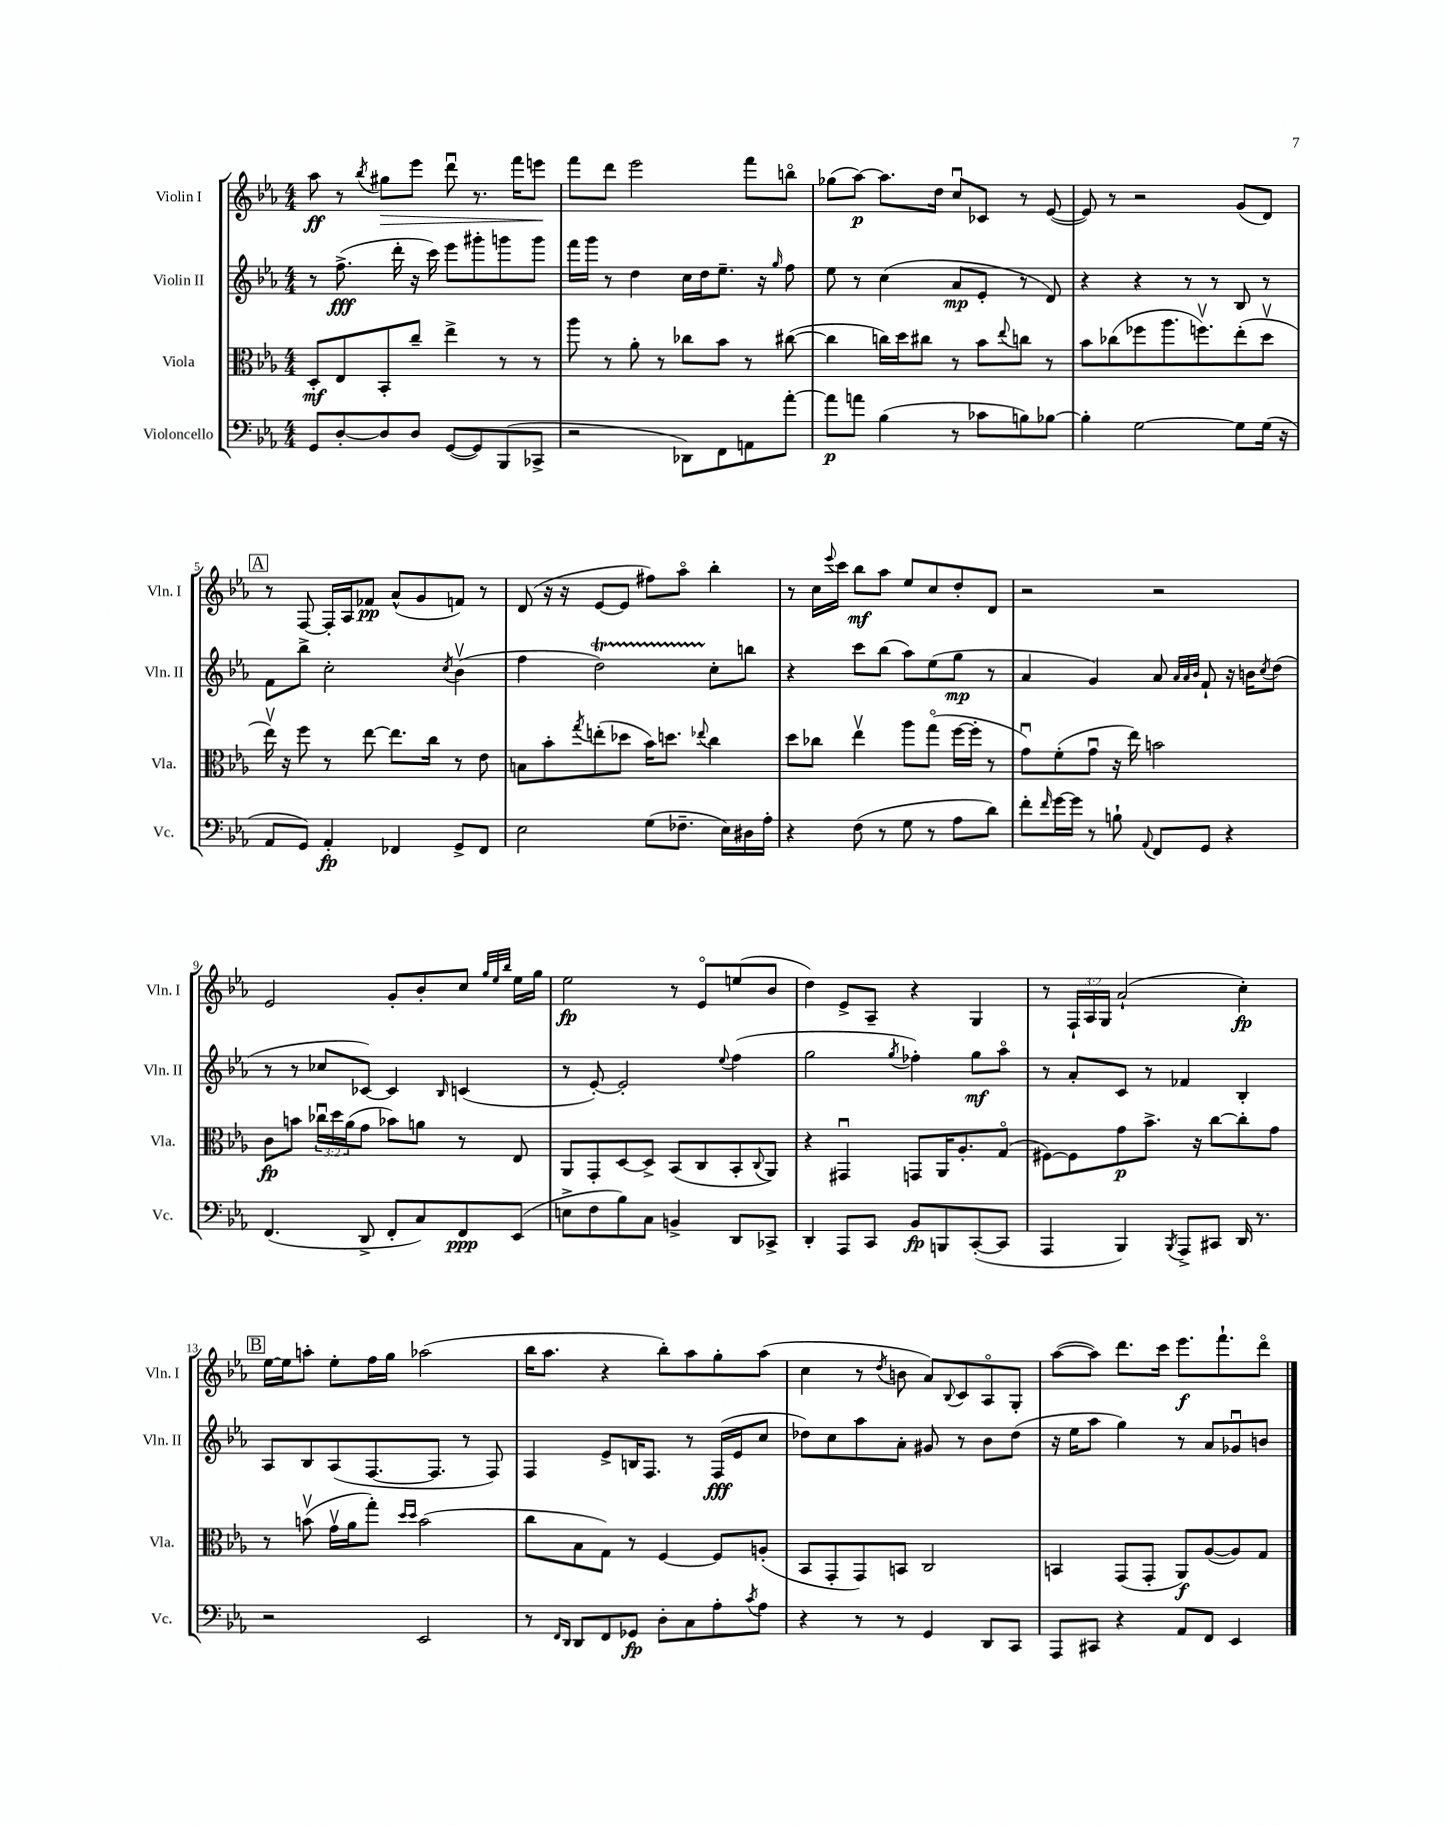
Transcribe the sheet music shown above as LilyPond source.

<<
\new StaffGroup <<
\new Staff = "s0" \with { instrumentName = "Violin I" shortInstrumentName = "Vln. I" } {
    \clef treble \key ees \major \numericTimeSignature \time 4/4 \override Staff.TupletNumber.text = #tuplet-number::calc-fraction-text
    aes''8\ff r8 \acciaccatura { bes''8 } gis''8\> ees'''8 d'''8\downbow r8. f'''16 e'''8\! |
    f'''8 d'''8 ees'''2 f'''8 b''8\flageolet |
    ges''8( aes''8~\p) aes''8. d''16 c''8\downbow ces'8 r8 ees'8~( |
    ees'8) r8 r2 g'8( d'8) |
    \mark \markup { \box "A" } r8 f8~ f16-. aes16 fes'8\pp aes'8-^( g'8 f'8) r8 |
    d'8( r16 r16 ees'8~ ees'8 fis''8) aes''8\flageolet bes''4-. |
    r8 c''16 \appoggiatura { ees'''8 } c'''16 bes''8\mf aes''8 ees''8 c''8 d''8-. d'8 |
    r2 r2 |
    ees'2 g'8-. bes'8-. c''8 \grace { g''32 ees''32 bes''32 } ees''16 g''16 |
    ees''2\fp r8 ees'8\flageolet e''8( bes'8 |
    d''4) ees'8-> aes8-- r4 g4 |
    r8 \tuplet 3/2 { f16-! aes16 g16 } aes'2-!( c''4-.\fp) |
    \mark \markup { \box "B" } ees''16~ ees''16 a''8-. ees''8-. f''16 g''16 aes''2( |
    bes''16 aes''8. r4 bes''8-.) aes''8 g''8-. aes''8( |
    c''4 r8 \acciaccatura { d''8 } b'8 aes'8) \appoggiatura { bes8 } c'8 aes8\flageolet g8-. |
    aes''8~( aes''8) d'''8. c'''16 ees'''8.\f f'''8.-! d'''8\flageolet \bar "|." |
}
\new Staff = "s1" \with { instrumentName = "Violin II" shortInstrumentName = "Vln. II" } {
    \clef treble \key ees \major \numericTimeSignature \time 4/4
    r8 f''8.->\fff( d'''16-. r16 c'''16) ees'''8 gis'''8-. g'''8 g'''8 |
    f'''16 g'''16 r8 d''4 c''16 d''16 ees''8.-- r16 \grace { g''16 } f''8 |
    ees''8 r8 c''4( aes'8\mp ees'8-. r8 d'8) |
    r4 r4 r8 r8 bes8 r8 |
    \mark \markup { \box "A" } f'8 bes''8-> c''2-. \acciaccatura { c''8 } bes'4\upbow( |
    f''4 d''2\startTrillSpan) c''8-.\stopTrillSpan b''8 |
    r4 c'''8 bes''8( aes''8) ees''8( g''8\mp r8 |
    aes'4 g'4) aes'8 \grace { aes'32 aes'32 bes'32 } f'8-! r16 b'16 \acciaccatura { c''8 } d''8( |
    r8 r8 ces''8 ces'8~) ces'4 \grace { bes16 } c'4( |
    r8 ees'8~-.) ees'2-. \appoggiatura { ees''8 } f''4( |
    g''2 \acciaccatura { g''8 } fes''4-.) g''8\mf aes''8\flageolet |
    r8 aes'8-. c'8 r8 fes'4 bes4-. |
    \mark \markup { \box "B" } aes8 bes8 aes8( f8.~ f8. r8 f8) |
    f4 ees'8-> b16 f8. r8 f16\fff( ees'16 c''8 |
    des''8) c''8 aes''8 aes'8-. gis'8 r8 bes'8 des''8( |
    r16 ees''16 aes''8 g''4) r8 aes'8 ges'8\downbow b'8 \bar "|." |
}
\new Staff = "s2" \with { instrumentName = "Viola" shortInstrumentName = "Vla." } {
    \clef alto \key ees \major \numericTimeSignature \time 4/4 \override Staff.TupletNumber.text = #tuplet-number::calc-fraction-text
    d8-.\mf ees8 bes,8-. c''8-- ees''4-> r8 r8 |
    aes''8 r8 aes'8-. r8 ces''8 bes'8 r8 cis''8~( |
    cis''4 c''16) d''16 cis''8 r8 bes'8 \appoggiatura { ees''8 } c''8 r8 |
    bes'8 ces''8( fes''8 aes''8. f''8.\upbow) ees''8-.( d''8\upbow |
    \mark \markup { \box "A" } ees''16\upbow) r16 f''8 r8 ees''8~ ees''8. c''16 r8 ees'8 |
    b8 bes'8-. \acciaccatura { g''8 } e''8-.( des''8 bes'16) d''8. \appoggiatura { ees''8 } c''4 |
    d''8 ces''8 ees''4\upbow aes''8 g''8\flageolet( f''16~ f''16-. r8 |
    g'8\downbow) f'8-.( g'8\downbow r16 ees''16) b'2 |
    c'8\fp b'8 \tuplet 3/2 { ces''16\downbow d''16 aes'16( } g'8 bes'8) a'8 r8 ees8 |
    aes,8 g,8-. d8~ d8-> bes,8( c8 bes,8-. \appoggiatura { c8 } aes,8) |
    r4 gis,4\downbow g,8 aes,16 aes8.-. g8\flageolet( |
    fis8~) fis8 g'8\p bes'8.-> r16 c''8~ c''8-. g'8 |
    \mark \markup { \box "B" } r8 b'8\upbow( g'16\upbow aes'16 g''8-.) \grace { d''16 d''16 } b'2( |
    c''8 bes8 g8) r8 f4~ f8 a8-.( |
    bes,8 g,8-. g,8) b,8 c2 |
    b,4 g,8( g,8-. aes,8\f) aes8~( aes8) g8 \bar "|." |
}
\new Staff = "s3" \with { instrumentName = "Violoncello" shortInstrumentName = "Vc." } {
    \clef bass \key ees \major \numericTimeSignature \time 4/4
    g,8 d8~-. d8 d8 g,8~( g,8) bes,,8( ces,8-> |
    r2 des,8) f,8 a,8 aes'8~-. |
    aes'8\p a'8 bes4( r8 ces'8 b8) bes8~ |
    bes4-. g2~ g8 g16( r16 |
    \mark \markup { \box "A" } aes,8 g,8) aes,4-.\fp fes,4 g,8-> fes,8 |
    ees2 g8( fes8.-- ees16) dis16 aes16-. |
    r4 f8( r8 g8 r8 aes8 d'8) |
    f'8-. \grace { f'16 } g'16~ g'16 r8 b8-! \appoggiatura { aes,8 } f,8 g,8 r4 |
    f,4.( d,8-> f,8-. c8) f,8\ppp ees,8( |
    e8-> f8 bes8) c8 b,4-> d,8 ces,8-> |
    d,4-. aes,,8 c,8 bes,8\fp b,,8 c,8~-.( c,8 |
    aes,,4 bes,,4) \acciaccatura { bes,,8 } aes,,8-> cis,8 d,16 r8. |
    \mark \markup { \box "B" } r2 ees,2 |
    r8 \grace { f,16 d,16 } d,8 f,8 ges,8\fp d8-. c8 aes8-. \acciaccatura { c'8 } aes8 |
    r4 r8 r8 g,4 d,8 c,8 |
    aes,,8 cis,8 r4 aes,8 f,8 ees,4 \bar "|." |
}
>>
>>
